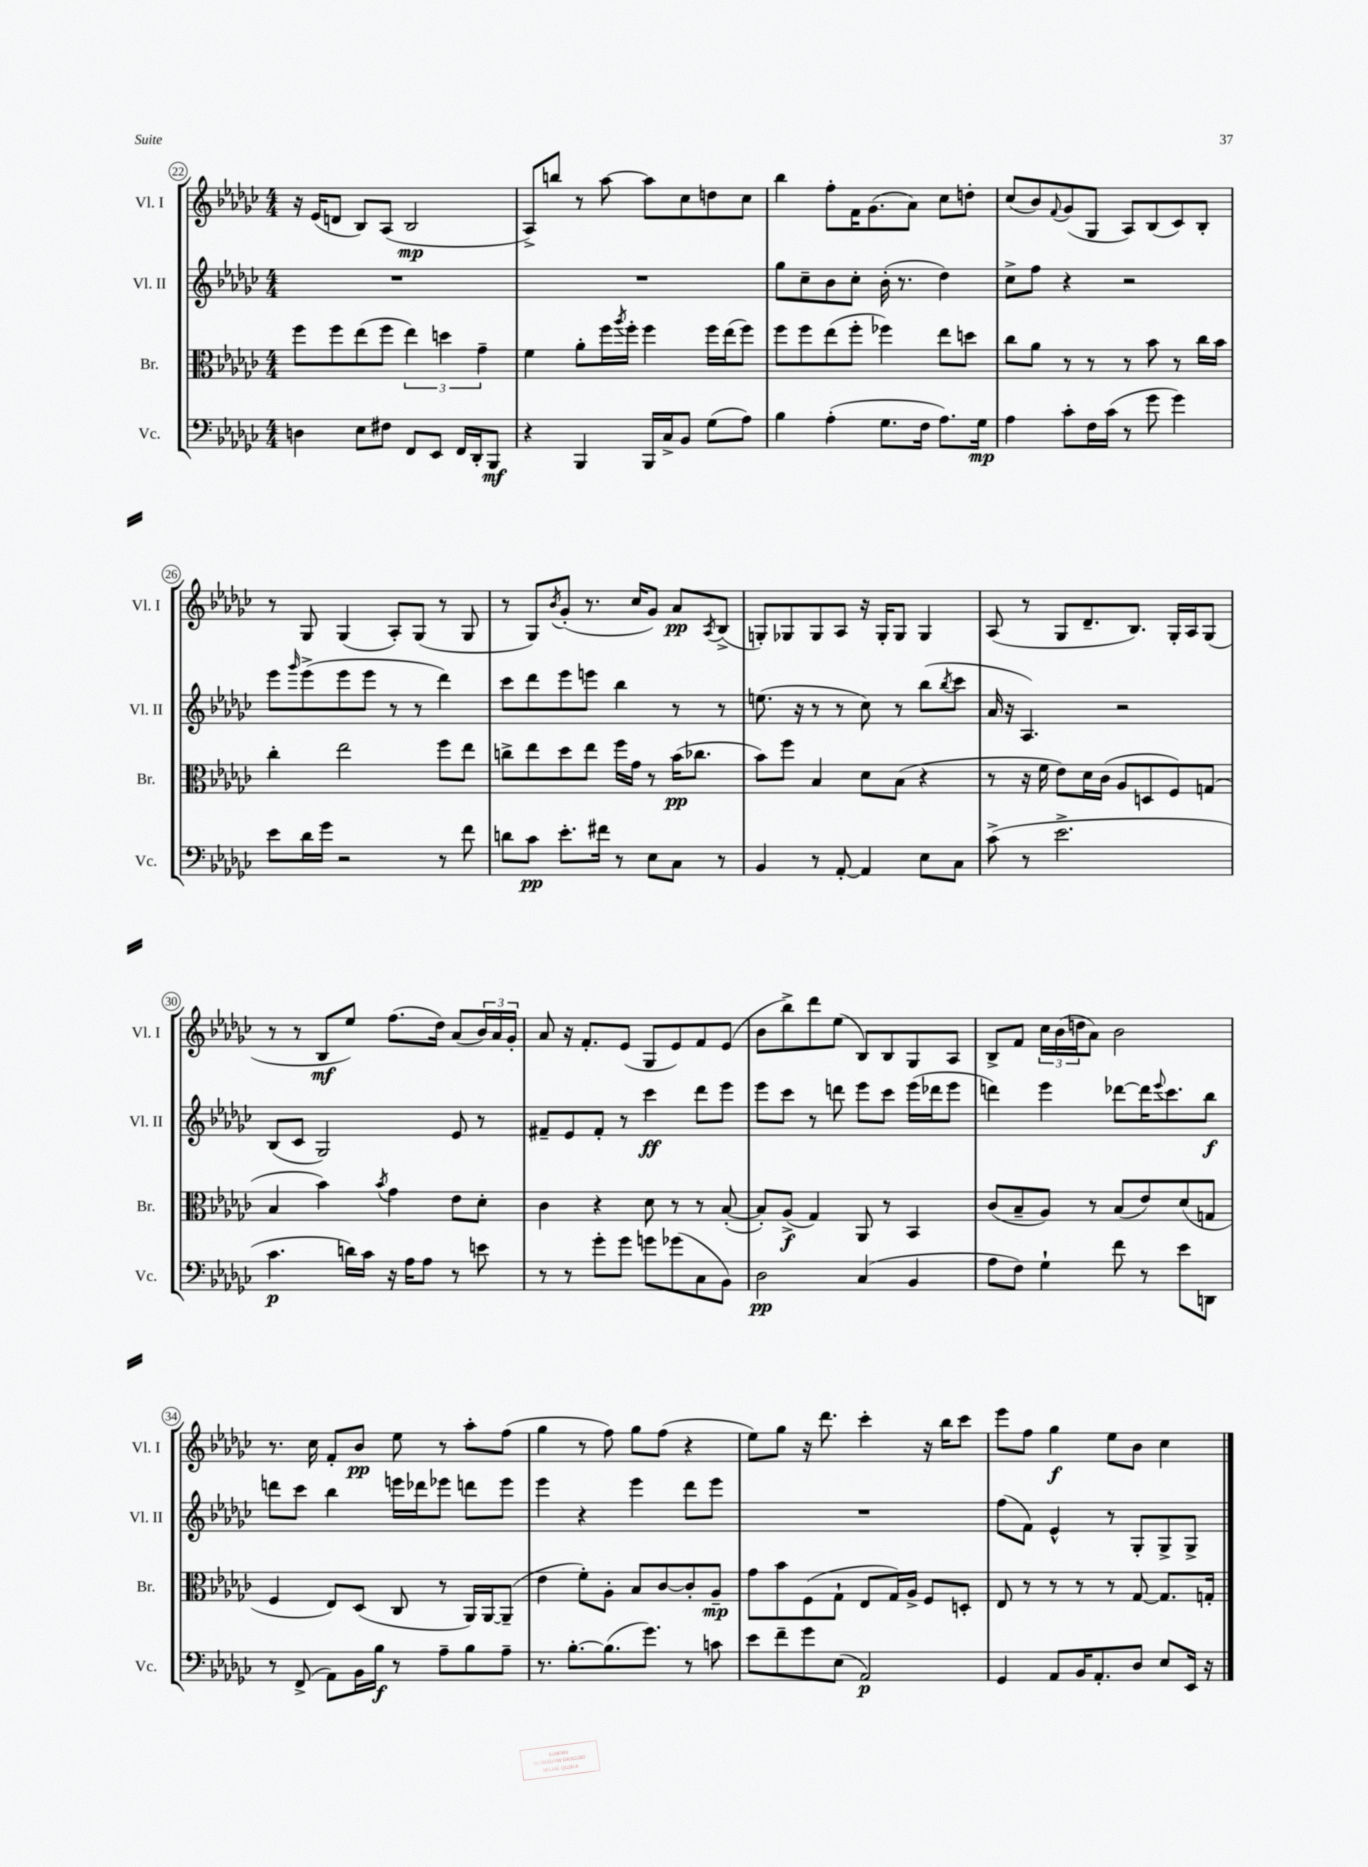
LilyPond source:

<<
\new StaffGroup <<
\new Staff = "s0" \with { instrumentName = "Vl. I" shortInstrumentName = "Vl. I" } {
    \clef treble \key ges \major \numericTimeSignature \time 4/4
    r16 ees'16( d'8 bes8) aes8( bes2\mp |
    aes8->) b''8 r8 aes''8~ aes''8 ces''8 d''8 ces''8 |
    bes''4 f''8-. f'16 ges'8.( aes'8) ces''8 d''8-. |
    ces''8( bes'8) \appoggiatura { f'8 } ges'8( ges8 aes8) bes8( ces'8) bes8-. |
    r8 ges8 ges4( aes8-.) ges8( r8 ges8 |
    r8 ges8) \acciaccatura { bes'8 } ges'8-.( r8. ces''16 ges'8) aes'8\pp \acciaccatura { aes8 } bes8->( |
    g8-.) ges8 ges8 aes8 r16 ges16-. ges8 ges4 |
    aes8( r8 ges8 des'8.-- bes8.) ges16-. aes16 ges8( |
    r8 r8 bes8\mf ees''8) f''8.( des''16) aes'8( \tuplet 3/2 { bes'16) aes'16 ges'16-. } |
    aes'8 r16 f'8.-. ees'8( ges8 ees'8) f'8 ees'8( |
    bes'8 bes''8->) des'''8 ees''8( bes8) bes8 ges8 aes8 |
    bes8-> f'8 \tuplet 3/2 { ces''16 bes'16( d''16 } aes'8) bes'2 |
    r8. ces''16 f'8-. bes'8\pp ees''8 r8 aes''8-. f''8( |
    ges''4 r8 f''8) ges''8 f''8( r4 |
    ees''8) ges''8 r16 des'''8. ces'''4-. r16 bes''16 ces'''8 |
    ees'''8 f''8 ges''4\f ees''8 bes'8 ces''4 \bar "|." |
}
\new Staff = "s1" \with { instrumentName = "Vl. II" shortInstrumentName = "Vl. II" } {
    \clef treble \key ges \major \numericTimeSignature \time 4/4
    R1 |
    R1 |
    ges''8 ces''8-- bes'8 ces''8-. bes'16-.( r8. des''4) |
    ces''8-> f''8 r4 r2 |
    ees'''8 \grace { ges'''16 } ees'''8->( ees'''8 ees'''8 r8 r8 des'''4) |
    ces'''8 des'''8 ees'''8 e'''8 bes''4 r8 r8 |
    e''8.( r16 r8 r8 ces''8) r8 bes''8( \acciaccatura { bes''8 } ces'''8 |
    aes'16 r16 aes4.) r2 |
    bes8( ces'8 ges2) ees'8 r8 |
    fis'8-- ees'8 fis'8-. r8 ces'''4\ff des'''8 ees'''8 |
    ees'''8 ces'''8 r8 d'''8 ees'''8 ces'''8 ees'''16( des'''16 ees'''8 |
    d'''4) ees'''4 des'''8~ des'''16 \appoggiatura { ees'''8 } ces'''8. bes''8\f |
    d'''8 ces'''8 bes''4 e'''16 des'''16 ees'''8 d'''8 ees'''8 |
    ees'''4 r4 ees'''4 des'''8 ees'''8 |
    R1 |
    f''8( f'8) ees'4-^ r8 ges8-. ges8-> ges8-> \bar "|." |
}
\new Staff = "s2" \with { instrumentName = "Br." shortInstrumentName = "Br." } {
    \clef alto \key ges \major \numericTimeSignature \time 4/4
    f''8 f''8 ees''8( f''8 \tuplet 3/2 { ees''4) d''4 ges'4-- } |
    f'4 aes'8-. f''16 \acciaccatura { aes''8 } f''16-. f''4 f''16 ees''16( f''8) |
    f''8 f''8 ees''8( f''8-. fes''4) ees''8 d''8 |
    ces''8 aes'8 r8 r8 r8 bes'8 r8 ces''16 bes'16 |
    ces''4-. ees''2 f''8 ees''8 |
    c''8-> ees''8 des''8 ees''8 f''16 ges'16 r8 bes'16\pp( ces''8. |
    bes'8) f''8 bes4 des'8 bes8( r4 |
    r8 r16 f'16 ees'8) des'16 ces'16( aes8 d8 f8) g8( |
    bes4 bes'4) \acciaccatura { bes'8 } ges'4 ees'8 des'8-. |
    ces'4 r4 des'8 r8 r8 bes8~-.( |
    bes8-.) aes8->\f( ges4) aes,8 r8 bes,4 |
    ces'8( bes8-- aes8) r8 bes8( ees'8) des'8( g8 |
    f4 ees8) des8( ces8 r8 aes,16) aes,16~ aes,8--( |
    ees'4 f'8-.) aes8-. bes8 ces'8~ ces'8-. aes8--\mp |
    ges'8 bes'8 f8( ges8-! ees8 ges16) aes16-> f8 d8-. |
    ees8 r8 r8 r8 r8 ges8~ ges8. g16-. \bar "|." |
}
\new Staff = "s3" \with { instrumentName = "Vc." shortInstrumentName = "Vc." } {
    \clef bass \key ges \major \numericTimeSignature \time 4/4
    d4 ees8 fis8 f,8 ees,8 f,16 des,16-. bes,,8\mf |
    r4 bes,,4 bes,,16 ces16-> bes,8 ges8( aes8) |
    bes4 aes4-.( ges8. f16 aes8.) ges16\mp |
    aes4 ces'8-. f16 ces'16( r8 ges'8 ges'4) |
    ees'8 des'16 ges'16 r2 r8 f'8 |
    d'8 ces'8\pp ees'8.-. fis'16 r8 ees8 ces8 r8 |
    bes,4 r8 aes,8~-. aes,4 ees8 ces8 |
    ces'8->( r8 ees'2.-> |
    ces'4.\p d'16) ces'16 r16 aes16 aes8 r8 e'8 |
    r8 r8 ges'8-. ges'8 g'8 ges'8( ces8 bes,8) |
    des2\pp ces4( bes,4 |
    aes8 f8) ges4-! f'8 r8 ees'8 d,8 |
    r8 f,8->( aes,8) bes,16 bes16\f r8 aes8-- bes8 aes8-- |
    r8. bes8.~-. bes8.( ges'8.) r8 c'8 |
    ees'8 f'8-- ges'8 ees8( aes,2\p) |
    ges,4 aes,8 bes,16 aes,8.-. des8 ees8 ees,16 r16 \bar "|." |
}
>>
>>
\layout { \context { \Score currentBarNumber = #22 \override BarNumber.stencil = #(make-stencil-circler 0.1 0.3 ly:text-interface::print) } }
